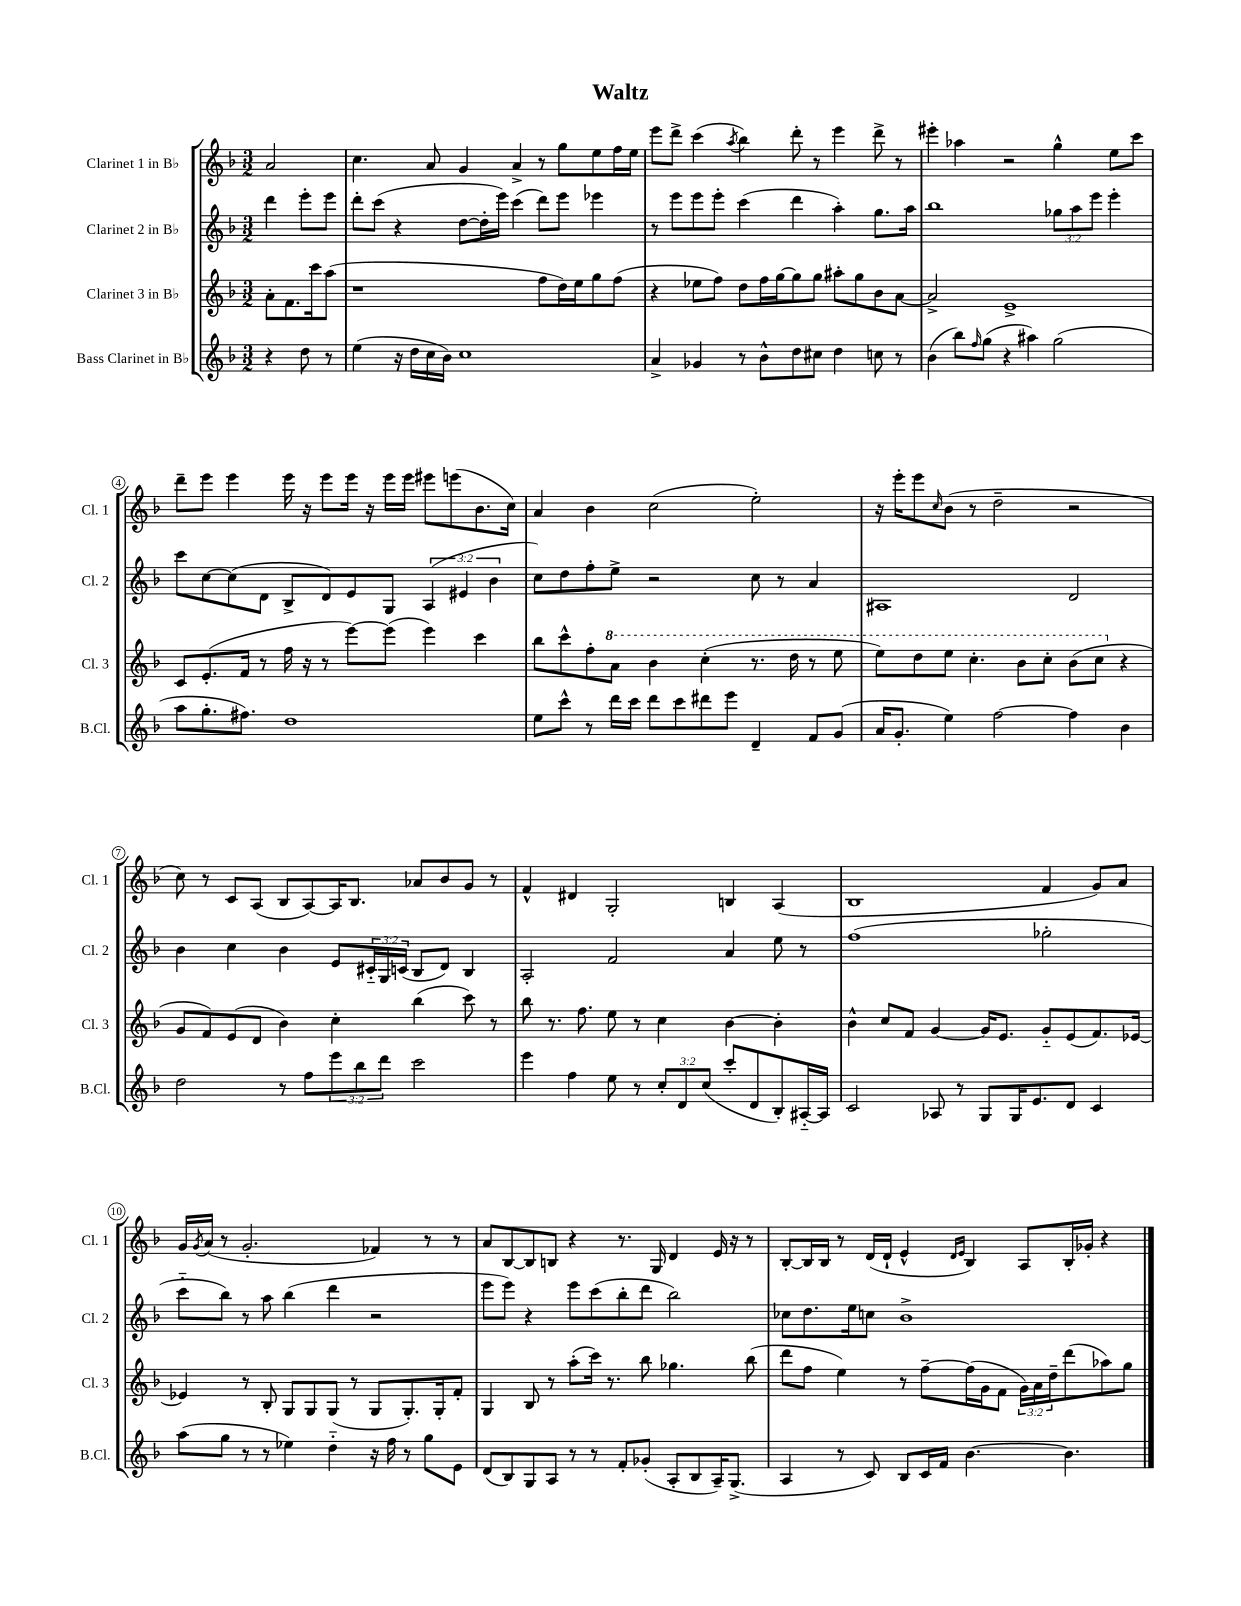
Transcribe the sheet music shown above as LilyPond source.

\header { title = "Waltz" }
<<
\new StaffGroup <<
\new Staff = "s0" \with { instrumentName = "Clarinet 1 in Bb" shortInstrumentName = "Cl. 1" } {
    \clef treble \key f \major \numericTimeSignature \time 3/2 \partial 2
    a'2 |
    c''4. a'8 g'4 a'4-> r8 g''8 e''8 f''16 e''16 |
    e'''8 d'''8-> c'''4( \acciaccatura { a''8 } bes''4) d'''8-. r8 e'''4 d'''8-> r8 |
    eis'''4-. aes''4 r2 g''4-^ e''8 c'''8 |
    d'''8-- e'''8 e'''4 e'''16 r16 e'''8 e'''16 r16 e'''16 e'''16 eis'''8 e'''8( bes'8. c''16) |
    a'4 bes'4 c''2( e''2-.) |
    r16 e'''16-. e'''8 \grace { c''16 } bes'8( r8 d''2-- r2 |
    c''8) r8 c'8 a8( bes8 a8~) a16 bes8. aes'8 bes'8 g'8 r8 |
    f'4-^ dis'4 g2-. b4 a4( |
    bes1 f'4 g'8) a'8 |
    g'16 \acciaccatura { g'8 } a'16( r8 g'2.-. fes'4) r8 r8 |
    a'8 bes8~ bes8 b8 r4 r8. g16 d'4 e'16 r16 r8 |
    bes8~-. bes16 bes16 r8 d'16( d'16-! e'4-^ \grace { d'16 e'16 } bes4) a8 bes16-. ges'16-. r4 \bar "|." |
}
\new Staff = "s1" \with { instrumentName = "Clarinet 2 in Bb" shortInstrumentName = "Cl. 2" } {
    \clef treble \key f \major \numericTimeSignature \time 3/2 \override Staff.TupletNumber.text = #tuplet-number::calc-fraction-text \partial 2
    d'''4 e'''8-. e'''8 |
    d'''8-. c'''8( r4 d''8~ d''16-. e'''16) c'''4( d'''8) e'''8 ees'''4 |
    r8 e'''8 e'''8 e'''8-. c'''4( d'''4 a''4-.) g''8. a''16 |
    bes''1 \tuplet 3/2 { ges''8 a''8 e'''8 } e'''4-. |
    c'''8 c''8~ c''8( d'8 bes8-> d'8) e'8 g8 \tuplet 3/2 { a4( eis'4 bes'4 } |
    c''8) d''8 f''8-. e''8-> r2 c''8 r8 a'4 |
    ais1 d'2 |
    bes'4 c''4 bes'4 e'8 \tuplet 3/2 { cis'16-_ g16 c'16( } bes8 d'8) bes4 |
    a2-. f'2 a'4 e''8 r8 |
    f''1( ges''2-. |
    c'''8-_ bes''8) r8 a''8 bes''4( d'''4 r2 |
    e'''8 e'''8) r4 e'''8 c'''8( bes''8-. d'''8 bes''2) |
    ces''8 d''8. e''16 c''8 bes'1-> \bar "|." |
}
\new Staff = "s2" \with { instrumentName = "Clarinet 3 in Bb" shortInstrumentName = "Cl. 3" } {
    \clef treble \key f \major \numericTimeSignature \time 3/2 \override Staff.TupletNumber.text = #tuplet-number::calc-fraction-text \partial 2
    a'8-. f'8. c'''16 a''8( |
    r1 f''8 d''16) e''16 g''8 f''8( |
    r4 ees''8 f''8) d''8 f''16 g''16~ g''8 g''8 ais''8-. g''8 bes'8 a'8~ |
    a'2-> e'1-> |
    c'8 e'8.-.( f'16 r8 f''16 r16 r8 e'''8~) e'''8( e'''4) c'''4 |
    bes''8 c'''8-^ f''8-. \ottava #1 a''8 bes''4 c'''4-.( r8. d'''16 r8 e'''8 |
    e'''8) d'''8 e'''8 c'''4.-. bes''8 c'''8-. bes''8( c'''8 \ottava #0 r4 |
    g'8 f'8) e'8( d'8 bes'4) c''4-. bes''4( c'''8) r8 |
    bes''8 r8. f''8. e''8 r8 c''4 bes'4~ bes'4-. |
    bes'4-^ c''8 f'8 g'4~ g'16 e'8. g'8-_ e'8( f'8.) ees'16~ |
    ees'4 r8 bes8-. g8 g8 g8( r8 g8 g8.-.) g16-. f'8-. |
    g4 bes8 r8 a''8-.( c'''16) r8. bes''8 ges''4. bes''8( |
    d'''8 f''8 e''4) r8 f''8~-- f''16( g'16 f'8 \tuplet 3/2 { g'16) a'16 d''16-- } d'''8( aes''8) g''8 \bar "|." |
}
\new Staff = "s3" \with { instrumentName = "Bass Clarinet in Bb" shortInstrumentName = "B.Cl." } {
    \clef treble \key f \major \numericTimeSignature \time 3/2 \override Staff.TupletNumber.text = #tuplet-number::calc-fraction-text \partial 2
    r4 d''8 r8 |
    e''4( r16 d''16 c''16 bes'16) c''1 |
    a'4-> ges'4 r8 bes'8-^ d''8 cis''8 d''4 c''8 r8 |
    bes'4( bes''8) \grace { f''16 } g''8( r4 ais''4) g''2( |
    a''8 g''8.-. fis''8.) d''1 |
    e''8 c'''8-^ r8 d'''16 c'''16 d'''8 c'''8 dis'''8 e'''8 d'4-- f'8 g'8( |
    a'16 g'8.-. e''4) f''2~ f''4 bes'4 |
    d''2 r8 f''8 \tuplet 3/2 { e'''8 bes''8 d'''8 } c'''2 |
    e'''4 f''4 e''8 r8 \tuplet 3/2 { c''8-. d'8 c''8( } c'''8-. d'8 bes8-.) ais16~-_ ais16 |
    c'2 aes8 r8 g8 g16 e'8. d'8 c'4 |
    a''8( g''8 r8 r8 ees''4) d''4-_ r16 f''16 r8 g''8 e'8 |
    d'8( bes8) g8 a8 r8 r8 f'8-. ges'8-.( a8-. bes8 a16--) g8.->( |
    a4 r8 c'8) bes8 c'16 f'16 bes'4.~ bes'4. \bar "|." |
}
>>
>>
\layout { \context { \Score \override BarNumber.stencil = #(make-stencil-circler 0.1 0.3 ly:text-interface::print) } }
